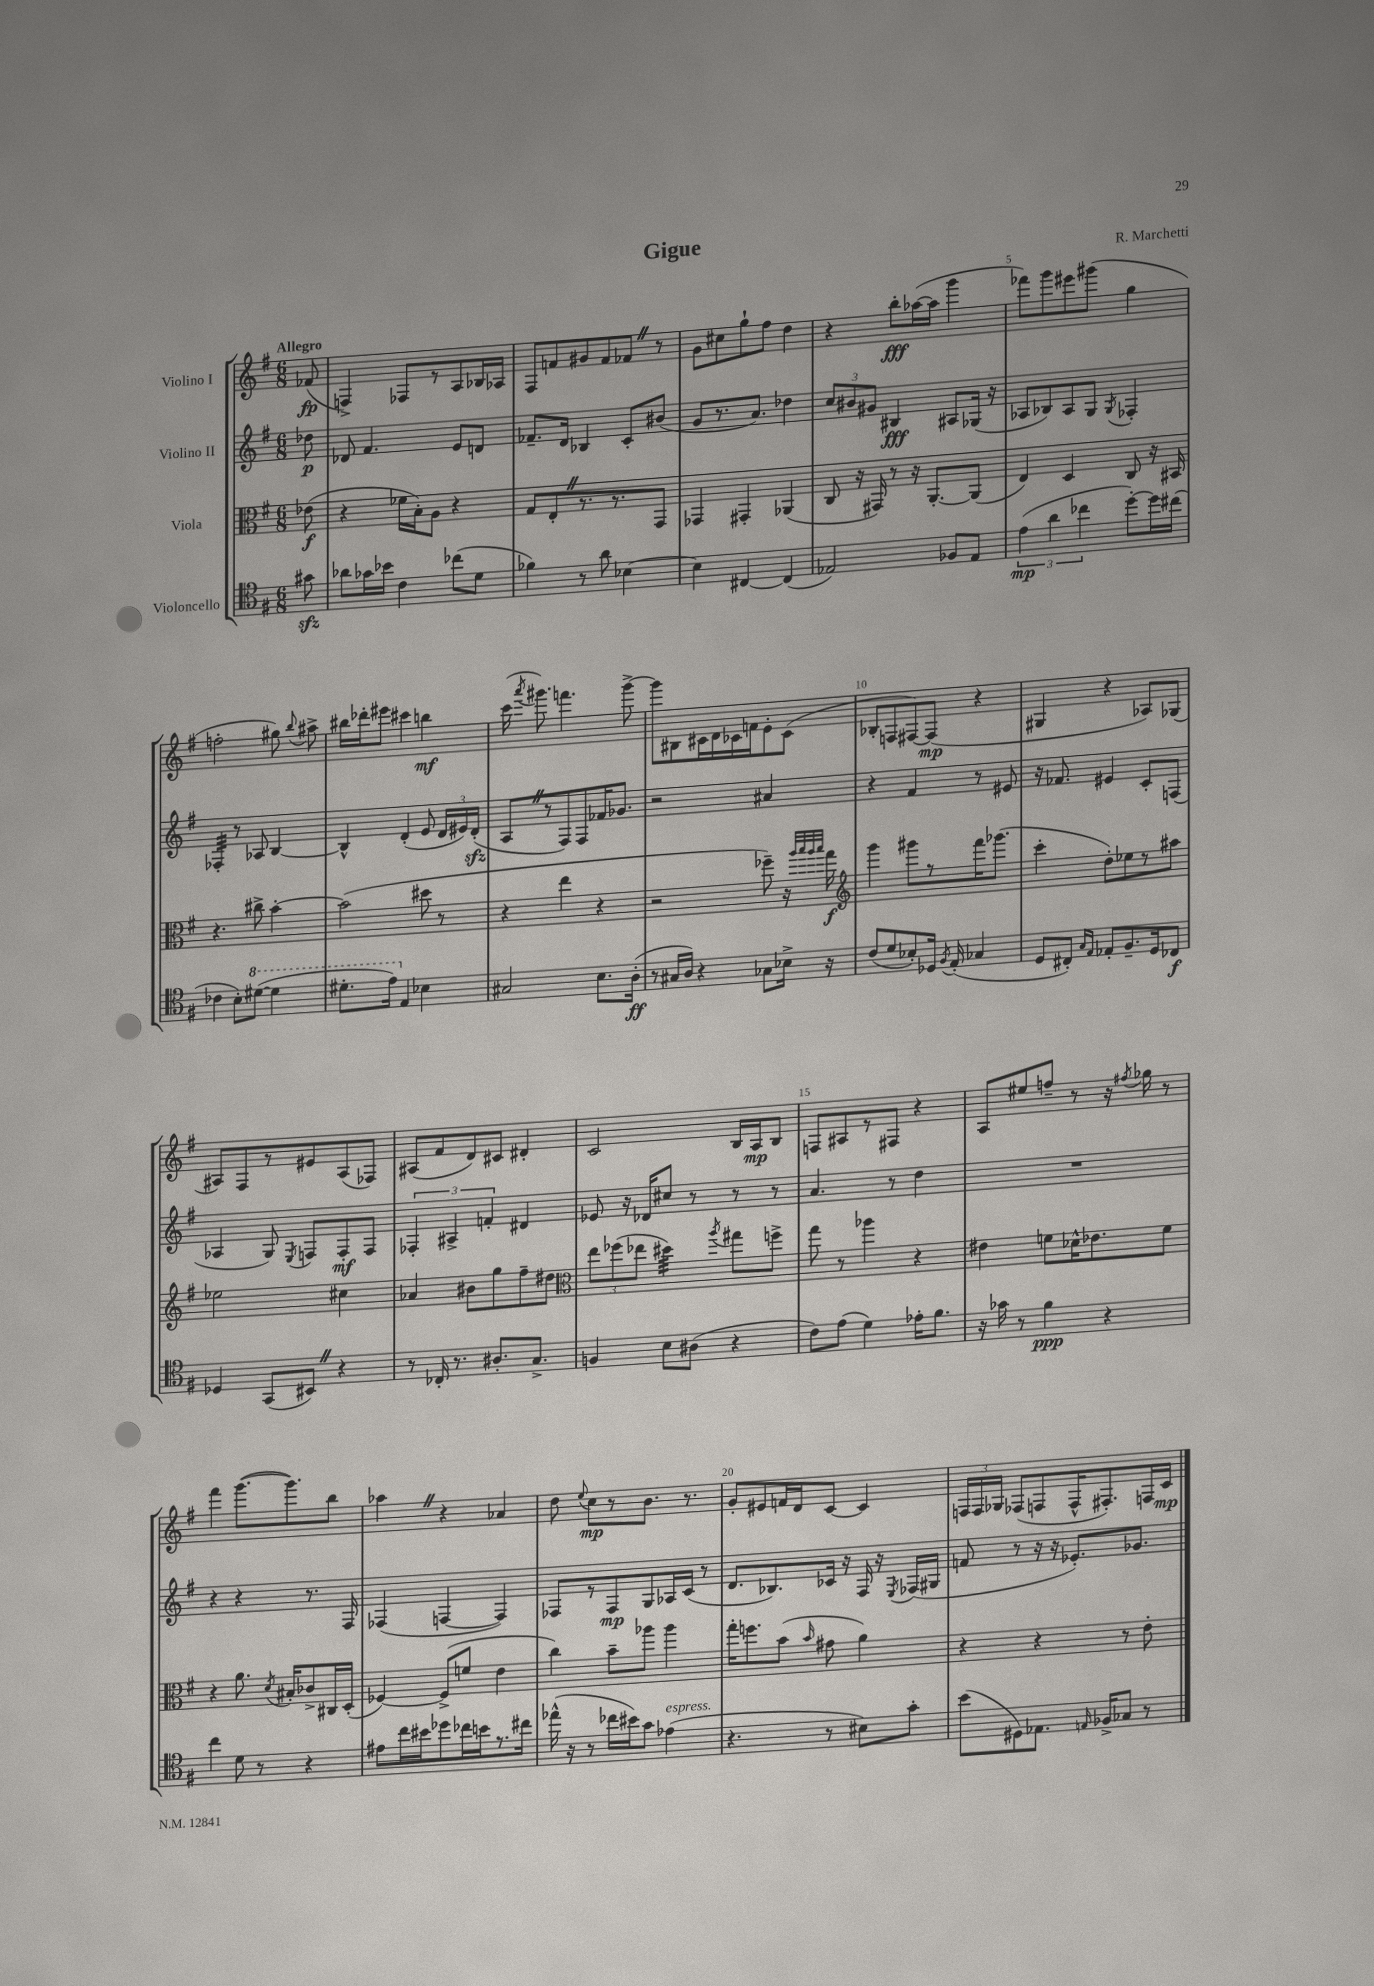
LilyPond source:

\header { title = "Gigue" composer = "R. Marchetti" }
<<
\new StaffGroup <<
\new Staff = "s0" \with { instrumentName = "Violino I" } {
    \clef treble \key g \major \numericTimeSignature \time 6/8 \partial 8 \tempo "Allegro"
    \autoBeamOff fes'8\fp( |
    f4->) fes8[ r8 a8 bes16 aes16] |
    fis8[ f'8 gis'8 f'8 fes'8] \once \override BreathingSign.text = \markup { \musicglyph "scripts.caesura.straight" } \breathe r8 |
    g'8[ cis''8 g''8-! fis''8] d''4 |
    r4 b''8[-.\fff aes''16~( aes''16] g'''4 |
    fes'''8[) g'''8 eis'''8 gis'''8]( g''4 |
    f''2-. gis''8) \appoggiatura { b''8 } ais''8-> |
    bis''16[ des'''16-. eis'''8] cis'''4 b''4\mf |
    c'''16( \acciaccatura { a'''8 } gis'''8.) f'''4. gis'''8~-> |
    gis'''8[ bis8 cis'16 d'16 ces'16 f'16 e'8-. ces'8]( |
    bes8[-. f8 fis8~) fis8]\mp( r4 |
    gis4 r4 aes8[) ges8]( |
    ais8[) fis8 r8 eis'8 ais8( fes8]) |
    ais8[( fis'8 d'8) cis'8] dis'4-. |
    c'2 b16[ a16\mp b8] |
    f8[ ais8 r8 fis8] r4 |
    a8[ eis''8 f''8]-- r8 r16 \acciaccatura { fis''8 } ges''16 r8 |
    fis'''4 g'''8.[~( g'''8.) b''8] |
    aes''4 \once \override BreathingSign.text = \markup { \musicglyph "scripts.caesura.straight" } \breathe r4 aes'4 |
    d''8 \appoggiatura { e''8 } c''8[\mp r8 b'8.] r8. |
    g'8[-. eis'8 f'16 d'16 c'8]~ c'4 |
    \tuplet 3/2 { f16[ f16 ges16] } fes8[( f8 f16-^ fis8.-.) f16 c'16]\mp \bar "|." |
}
\new Staff = "s1" \with { instrumentName = "Violino II" } {
    \clef treble \key g \major \numericTimeSignature \time 6/8 \partial 8
    \autoBeamOff des''8\p |
    des'8 fis'4. e'8[ d'8] |
    fes'8.[-- d'16] bes4 c'8[-. bis'8]( |
    g'8[ r8. a'8.]) des''4 |
    \tuplet 3/2 { c''8[ bis'8 gis'8] } bis4\fff ais8[ ges16]( r16 |
    aes8[ bes8) aes8 g8] \acciaccatura { g8 } fes4-. |
    fes4:32-. r8 aes8 b4~ |
    b4-^ d'4-.( e'8 \tuplet 3/2 { d'16[ eis'16) d'16]-.\sfz( } |
    a8[ \once \override BreathingSign.text = \markup { \musicglyph "scripts.caesura.straight" } \breathe r8 fis8) fis8 fes'16 ges'8.] |
    r2 ais'4 |
    r4 fis'4 r8 eis'8 |
    r16 fes'8. eis'4 c'8[-. f8]( |
    aes4 g8) \acciaccatura { e8 } f8[ f8-.\mf f8] |
    \tuplet 3/2 { fes4-. ais4-> f'4-. } dis'4 |
    ees'8 r16 des'16[ cis''8] r8 r8 r8 |
    a'4. r8 d''4 |
    R2. |
    r4 r4 r8. fis16 |
    fes4( f4~ f4) |
    fes8[ r8 fes8\mp g8 aes16 c'16]( r8 |
    d'8.[ bes8.) ces'16] r16 fis16 r16 \acciaccatura { e8 } fes16[( gis16] |
    f'8 r8 r16 r16 ees'8.[-.) ges'8.] \bar "|." |
}
\new Staff = "s2" \with { instrumentName = "Viola" } {
    \clef alto \key g \major \numericTimeSignature \time 6/8 \partial 8
    \autoBeamOff ees'8\f( |
    r4 fes'16[ b16-.) a8] r4 |
    g8[ e8-. \once \override BreathingSign.text = \markup { \musicglyph "scripts.caesura.straight" } \breathe r8. r8. g,8] |
    ges,4 gis,4-. aes,4( |
    c8 r16 gis,16) r8 r16 a,8.[~-. a,8]( |
    e4) d4 c8 r16 bis,16 |
    r4. cis''8-> b'4~-. |
    b'2( dis''8 r8 |
    r4 e''4 r4 |
    r2 fes''8--) r16 \grace { a''32[ b''32 a''32 b''32] } g''16\f |
    \clef treble g'''4 gis'''8[ r8 fis'''16 ges'''8.]( |
    c'''4-. d''8[-.) ees''8 r8 ais''8] |
    ees''2 cis''4 |
    aes'4 bis'8[ g''8 fis''8-- dis''8] |
    \clef alto \tuplet 3/2 { e''8[ fes''8( ees''8] } dis''4:32) \acciaccatura { a''8 } gis''8[ f''8]-> |
    g''8 r8 aes''4 r4 |
    eis'4 f'8[ des'16-^ ees'8. f'8] |
    r4 a'8. \acciaccatura { d'8 } bis16[-. ces'8-> cis16 d16]-.( |
    fes4~) fes8[->( f'8] e'4 |
    c''4) b'8[-- aes''8] aes''4 |
    g''16[-. f''8. b'8]( \grace { b'16 } gis'8 a'4) |
    r4 r4 r8 e'8-. \bar "|." |
}
\new Staff = "s3" \with { instrumentName = "Violoncello" } {
    \clef tenor \key g \major \numericTimeSignature \time 6/8 \partial 8
    \autoBeamOff gis'8\sfz |
    aes'8[ ges'16 bes'16] c'4 ces''8[( d'8] |
    fes'4) r8 a'8 bes4~ |
    bes4 cis4~ cis4( |
    ees2) fes8[ ees8] |
    \tuplet 3/2 { e'4\mp( a'4 ces''4 } d''8[~-.) d''16 cis''16]( |
    ces'4 b8[-.) \ottava #1 dis''8]~( dis''4 |
    dis''8.[-. e''16]) \ottava #0 e4 bes4 |
    gis2 b8.[ a16]-.\ff( |
    r8 gis16[ a16]) r4 ges8[ bes16]-> r16 |
    c'8[( d'8 bes8-.) des16] \acciaccatura { fis8 } e16-.( ges4 |
    d8[ cis8]-.) \grace { g16[ e16] } ees8[-. fis8.-- d16 ces8]\f |
    des4 g,8[( bis,8]) \once \override BreathingSign.text = \markup { \musicglyph "scripts.caesura.straight" } \breathe r4 |
    r8 ces16-. r8. ais8.[-. g8.]-> |
    f4 b8[ ais8]( r4 |
    c'8[) e'8]( d'4) ees'16[-. fis'8.] |
    r16 ges'16 r8 fis'4\ppp r4 |
    c''4 d'8 r8 r4 |
    eis'8[ c''16 bis'16 des''8 ces''16 b'16 r8. cis''16] |
    ees''16-^( r16 r8 ces''16[ bis'16) g'8] ees'4^\markup { \italic "espress." }( |
    r4. r8 bis8[) g'8]-. |
    b'8[( dis8) ees8.] \grace { e16 } fes16[-> ges8] r8 \bar "|." |
}
>>
>>
\layout { \context { \Score \override BarNumber.break-visibility = ##(#f #t #t) barNumberVisibility = #(every-nth-bar-number-visible 5) } }
